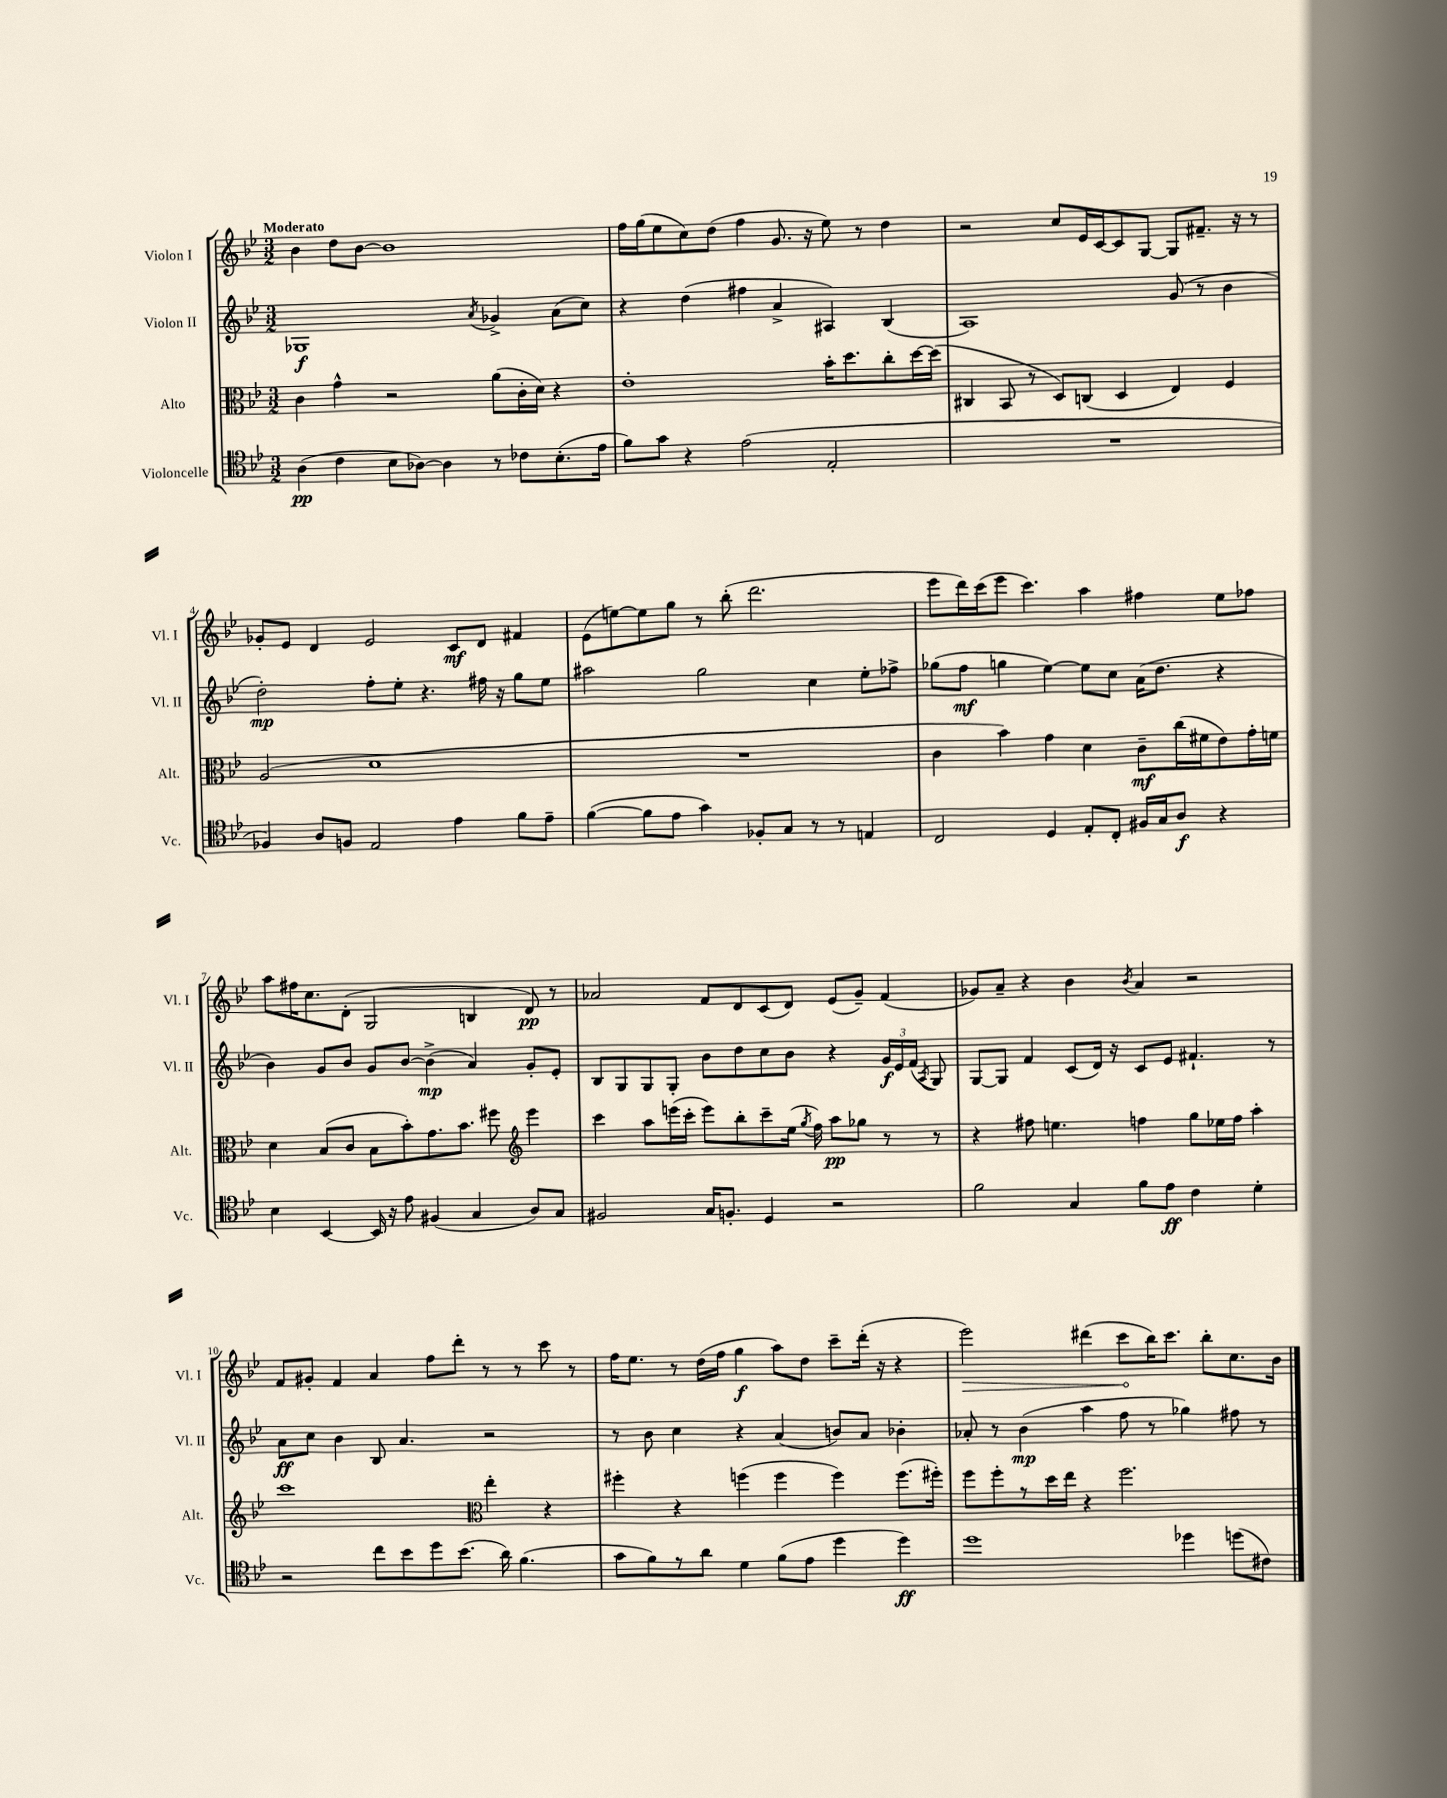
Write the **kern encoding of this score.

**kern	**kern	**kern	**kern
*staff4	*staff3	*staff2	*staff1
*clefC4	*clefC3	*clefG2	*clefG2
*k[b-e-]	*k[b-e-]	*k[b-e-]	*k[b-e-]
*M3/2	*M3/2	*M3/2	*M3/2
(4A	4c	1G-	4b-
4c	4g^^	.	8dd
.	.	.	[8b-
8B-	2r	.	1b-]
[8A-)	.	.	.
4A-]	.	.	.
.	.	8qa	.
8r	(8a	4g-^	.
8c-	16c'	.	.
.	16d)	.	.
(8.B-'	4r	(8a	.
.	.	8cc)	.
16e-	.	.	.
=	=	=	=
8f)	1e-'	4r	16ff
.	.	.	(16gg
8g	.	.	8ee-
4r	.	(4dd	8cc)
.	.	.	(8dd
(2e-	.	4ff#	4ff
.	.	4a^	8.g
.	.	.	16r
2E-'	16b-'	4A#)	8ee-)
.	8.dd	.	.
.	.	.	8r
.	8cc'	(4B-	4dd
.	[16dd	.	.
.	(16dd]	.	.
=	=	=	=
1.r	4C#	1A)	2r
.	8BB-	.	.
.	8r	.	.
.	8D)	.	8cc
.	(8C	.	16e-
.	.	.	[16c
.	4D	.	8c]
.	.	.	[8G
.	4E-)	(8g	8G]
.	.	8r	8.f#~
.	4F	4b-	.
.	.	.	16r
.	.	.	8r
=	=	=	=
4F-)	(2A	2dd')	8g-'
.	.	.	8e-
8A	.	.	4d
8F	.	.	.
2E-	1d	8ff'	2e-
.	.	8ee-'	.
.	.	4.r	.
4e-	.	.	8c
.	.	16ff#	8d
.	.	16r	.
8f	.	8gg	4f#
8e-~	.	8ee-	.
=	=	=	=
([4f	1.r	2aa#	(8e-
.	.	.	[8ee)
8f]	.	.	8ee]
8e-	.	.	8gg
4g)	.	2gg	8r
.	.	.	(8bb-'
8F-'	.	.	2.ddd
8G	.	.	.
8r	.	4cc	.
8r	.	.	.
4E	.	8ee-'	.
.	.	8ff-^	.
=	=	=	=
2C	4c	(8gg-	8eee-
.	.	8ff	16ddd)
.	.	.	(16ccc
.	4b-)	4gg	8eee-
.	.	.	4.ccc)
4D	4g	[4ee-)	.
8E-'	4d	8ee-]	4aa
8C'	.	8cc	.
16F#	8c~	(16a	4ff#
16G	.	8.dd	.
8A	(16cc	.	.
.	16f#	.	.
4r	8e-)	4r	8ee-
.	16g'	.	8ff-
.	16f	.	.
=	=	=	=
4B-	4d	4b-)	8aa
.	.	.	16ff#
.	.	.	8.cc
[4BB-	(8B-	8g	.
.	8c	8b-	(8d'
16BB-]	8B-	8g	2G
16r	.	.	.
8e-	8b-')	[8b-	.
(4F#	8.g	(4b-^]	.
.	8.b-	.	.
4G	.	4a)	4B
.	8ff#	.	.
*	*clefG2	*	*
8A)	4eee-	8g'	8d)
8G	.	8e-'	8r
=	=	=	=
2F#	4ccc	8B-	2a-
.	.	8G	.
.	8aa	8G	.
.	(16eee	8G'	.
.	16ccc'	.	.
16G	8eee)	8b-	8f
8.F'	.	.	.
.	8bb-'	8dd	8d
4D	8ccc~	8cc	(8c
.	(16ee-	8b-	8d)
.	8qgg	.	.
.	16ff)	.	.
2r	8aa	4r	(8e-
.	8gg-	.	8g~)
.	8r	24g	(4f
.	.	24e-	.
.	.	(24f	.
.	.	8qA	.
.	8r	8G)	.
=	=	=	=
2f	4r	[8G	8g-)
.	.	8G]	8a~
.	8ff#	4f	4r
.	4.ee	.	.
4G	.	(8c	4b-
.	.	16d)	.
.	.	16r	.
.	.	.	8qb-
8f	4ff	8c	4a
8e-	.	8e-	.
4c	8gg	4.f#`	2r
.	16ee-	.	.
.	16ff	.	.
4d'	4aa'	.	.
.	.	8r	.
=	=	=	=
2r	1ccc	8a	8f
.	.	8cc	8g#'
.	.	4b-	4f
8cc	.	8B-	4a
8b-	.	4.a	.
8dd	.	.	8ff
(8.b-	.	.	8ddd'
*	*clefC3	*	*
.	4ee-'	2r	8r
16a)	.	.	.
(4.f	.	.	8r
.	4r	.	8ccc
.	.	.	8r
=	=	=	=
8g	4ff#'	8r	16ff
.	.	.	8.ee-
8f)	.	8b-	.
8r	4r	4cc	8r
8a	.	.	(16dd
.	.	.	16ff
4d	(4ff	4r	4gg
(8f	4ff	(4a	8aa)
8e-	.	.	8dd
4dd	4ff)	8b)	8ccc~
.	.	8a	(16ddd'
.	.	.	16r
4dd)	(8.ff	4b-'	4r
.	16ff#')	.	.
=	=	=	=
1dd	8ff	8a-'	2eee-)
.	8ff'	8r	.
.	8r	(4b-	.
.	16dd	.	.
.	16ee-	.	.
.	4r	4aa	(4ddd#
.	2.ff	8ff	8ccc
.	.	8r	16bb-)
.	.	.	8.ccc
4dd-	.	4gg-)	.
.	.	.	8bb-'
(8dd	.	8ff#	8.cc
8c#)	.	8r	.
.	.	.	16b-
==	==	==	==
*-	*-	*-	*-
